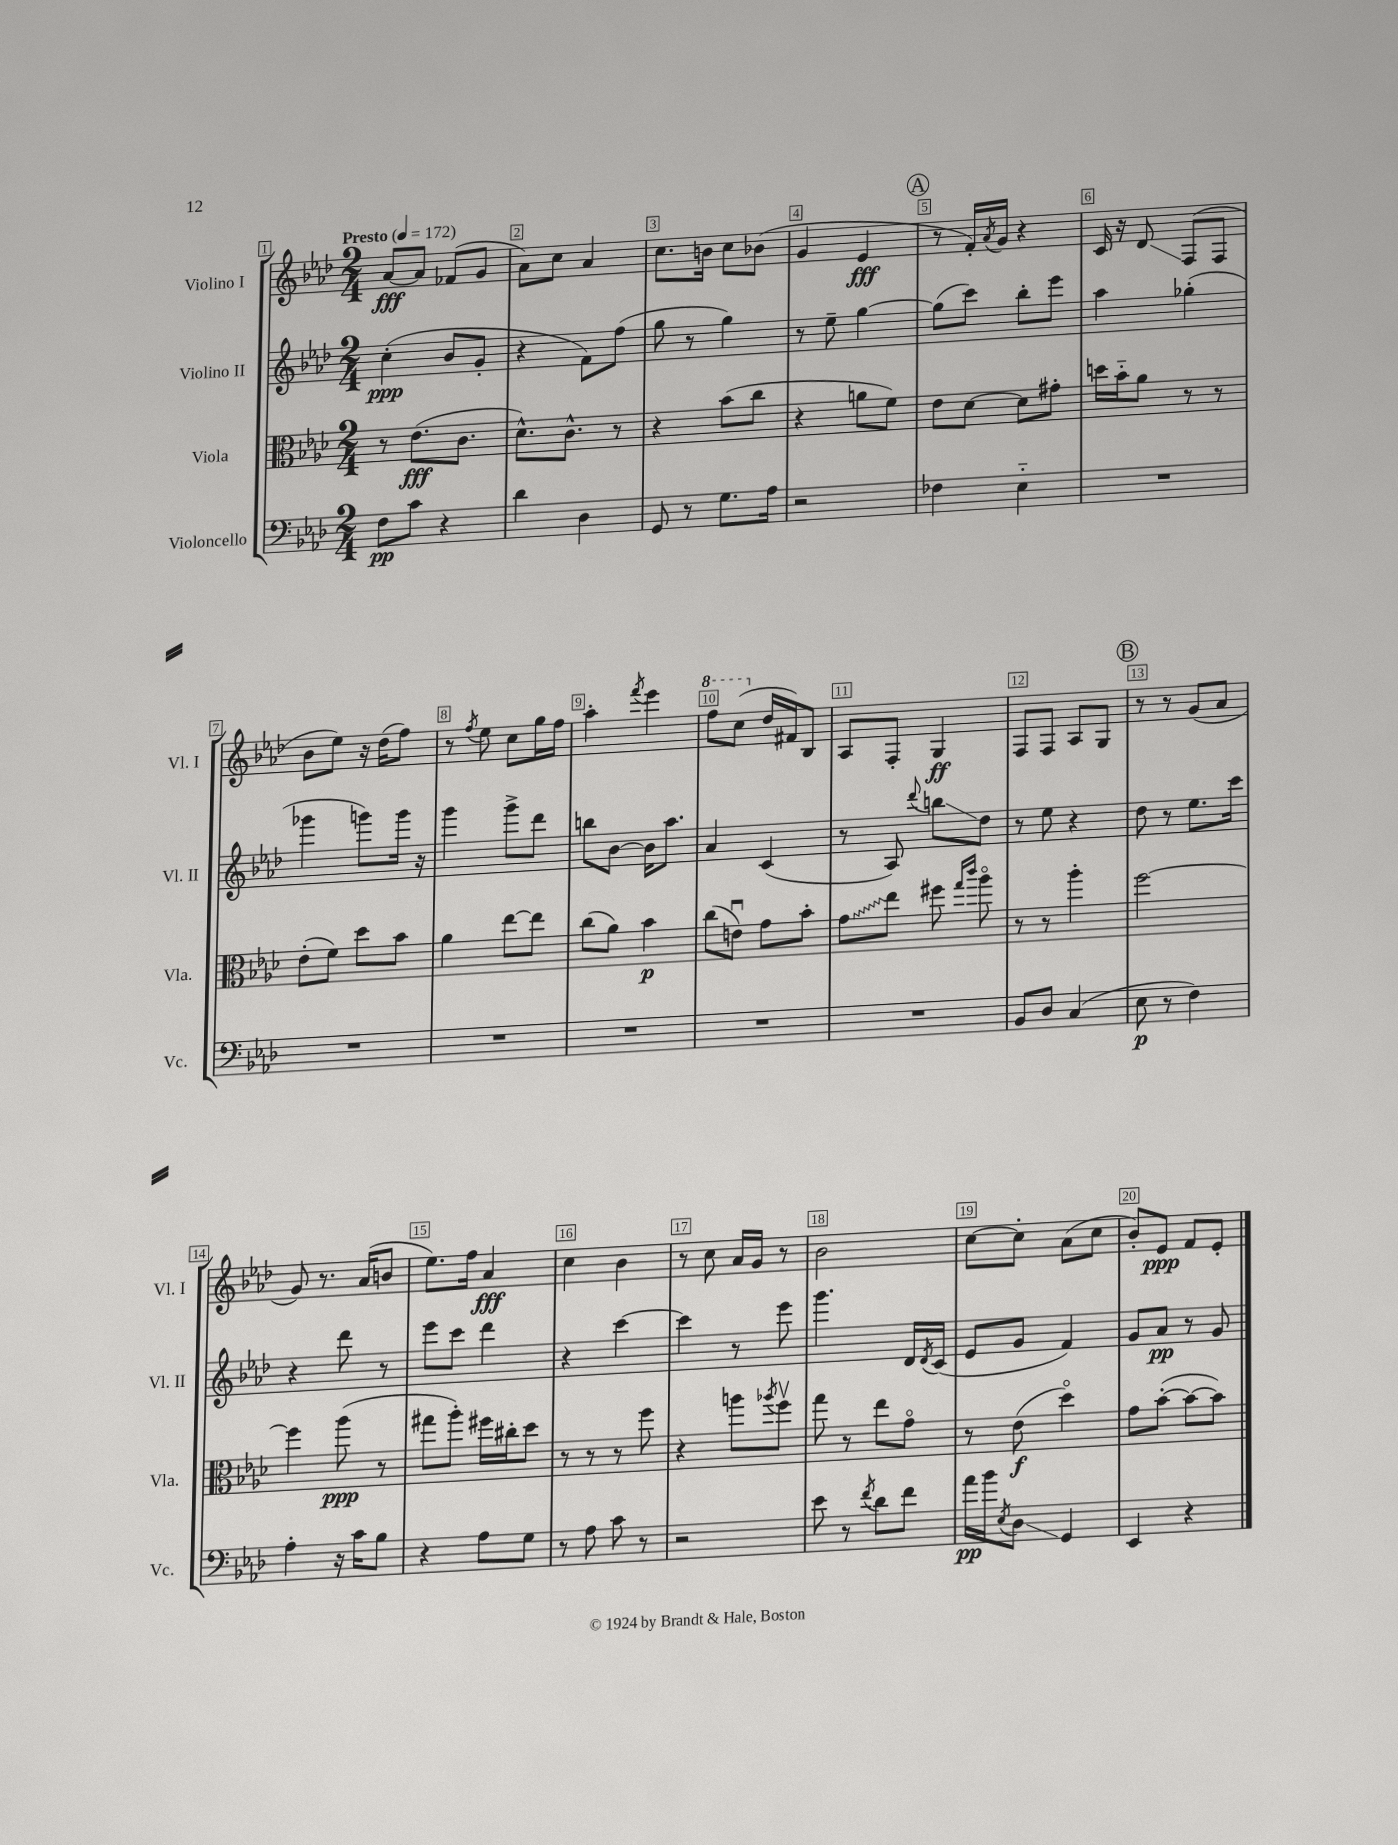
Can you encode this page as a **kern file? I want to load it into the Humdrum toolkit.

**kern	**kern	**kern	**kern
*staff4	*staff3	*staff2	*staff1
*clefF4	*clefC3	*clefG2	*clefG2
*k[b-e-a-d-]	*k[b-e-a-d-]	*k[b-e-a-d-]	*k[b-e-a-d-]
*M2/4	*M2/4	*M2/4	*M2/4
*MM172	*MM172	*MM172	*MM172
8F	8r	(4cc'	[8a-
8c	(8.e-	.	8a-]
4r	.	8b-	(8f-
.	8.c	.	.
.	.	8g'	8g
=	=	=	=
4d-	8.d-^^)	4r	8a-)
.	.	.	8cc
.	8.c^^	.	.
4D-	.	8f)	4a-
.	8r	(8ff	.
=	=	=	=
8GG	4r	8gg	8.cc
8r	.	8r	.
.	.	.	16b
8.G	(8b-	4gg)	8cc
.	8cc	.	(8b-
16A-	.	.	.
=	=	=	=
2r	4r	8r	4g
.	.	8ee-~	.
.	8a	[4gg	4e-
.	8f)	.	.
=	=	=	=
4F-	8e-	(8gg]	8r
.	[8d-	8ccc)	16f')
.	.	.	8qa-
.	.	.	16g
4E-'~	8d-]	8bb-'	4r
.	8g#'	8eee-	.
=	=	=	=
2r	16dd	4aa-	16c
.	16b-'~	.	16r
.	8a-	.	8d-
.	8r	(4gg-'	(8F
.	8r	.	8F
=	=	=	=
2r	(8e-'	4ggg-	8b-
.	8f)	.	8ee-)
.	8dd-	8ggg)	16r
.	.	.	(16dd-
.	8b-	16ggg	8ff)
.	.	16r	.
=	=	=	=
2r	4a-	4ggg	8r
.	.	.	8qff
.	.	.	8ee-
.	[8ee-	8ggg^	8cc
.	8ee-]	8ddd-	16gg
.	.	.	16ff
=	=	=	=
2r	(8cc	8bb	4aa-'
.	8a-)	[8b-	.
.	.	.	8qfff
.	4b-	16b-]	4eee-
.	.	8.aa-	.
=	=	=	=
2r	(8cc	4a-	8fff
.	8eu)	.	(8ccc
.	8g	(4c	16dd-
.	.	.	16f#)
.	8b-'	.	8B-
=	=	=	=
2r	8g	8r	8A-
.	8ee-	8A-)	8F'
.	.	8qqddd-	.
.	8ff#	8bb	4G
.	16qqgg	.	.
.	16qqccc	.	.
.	8aa-o	8dd-	.
=	=	=	=
8BB-	8r	8r	8F
8D-	8r	8ee-	8F
(4C	4aa-'	4r	8A-
.	.	.	8G
=	=	=	=
8E-	[2ff	8dd-	8r
8r	.	8r	8r
4F)	.	8.ee-	(8g
.	.	.	8a-
.	.	16ccc	.
=	=	=	=
4A-'	4ff]	4r	8g)
.	.	.	8.r
16r	(8aa-	8ddd-	.
16c	.	.	(16a-
8B-	8r	8r	8b
=	=	=	=
4r	8gg#	8eee-	8.ee-)
.	8aa-')	8ccc	.
.	.	.	16ff
8A-	16ff#	4ddd-	4a-
.	16cc#'	.	.
8G	8dd-	.	.
=	=	=	=
8r	8r	4r	4cc
8A-	8r	.	.
8c	8r	[4ccc	4b-
8r	8ff	.	.
=	=	=	=
2r	4r	4ccc]	8r
.	.	.	8cc
.	8aa	8r	16a-
.	.	.	16g
.	8qaa-	.	.
.	8ffv	8eee-	8r
=	=	=	=
8e-	8gg	4.ggg	2b-
8r	8r	.	.
8qf	.	.	.
8d-	8ee-	.	.
8f	8go	16d-	.
.	.	8qd-	.
.	.	(16c	.
=	=	=	=
16a-	8r	8e-	[8cc
16b-	.	.	.
8qE-	.	.	.
8D-	(8e-	8g	8cc']
4GG	4dd-o)	4f)	(8a-
.	.	.	8cc
=	=	=	=
4EE-	8g	8g	8b-')
.	([8b-'	8a-	8e-
4r	8b-_	8r	8f
.	8b-])	8g	8e-'
==	==	==	==
*-	*-	*-	*-
